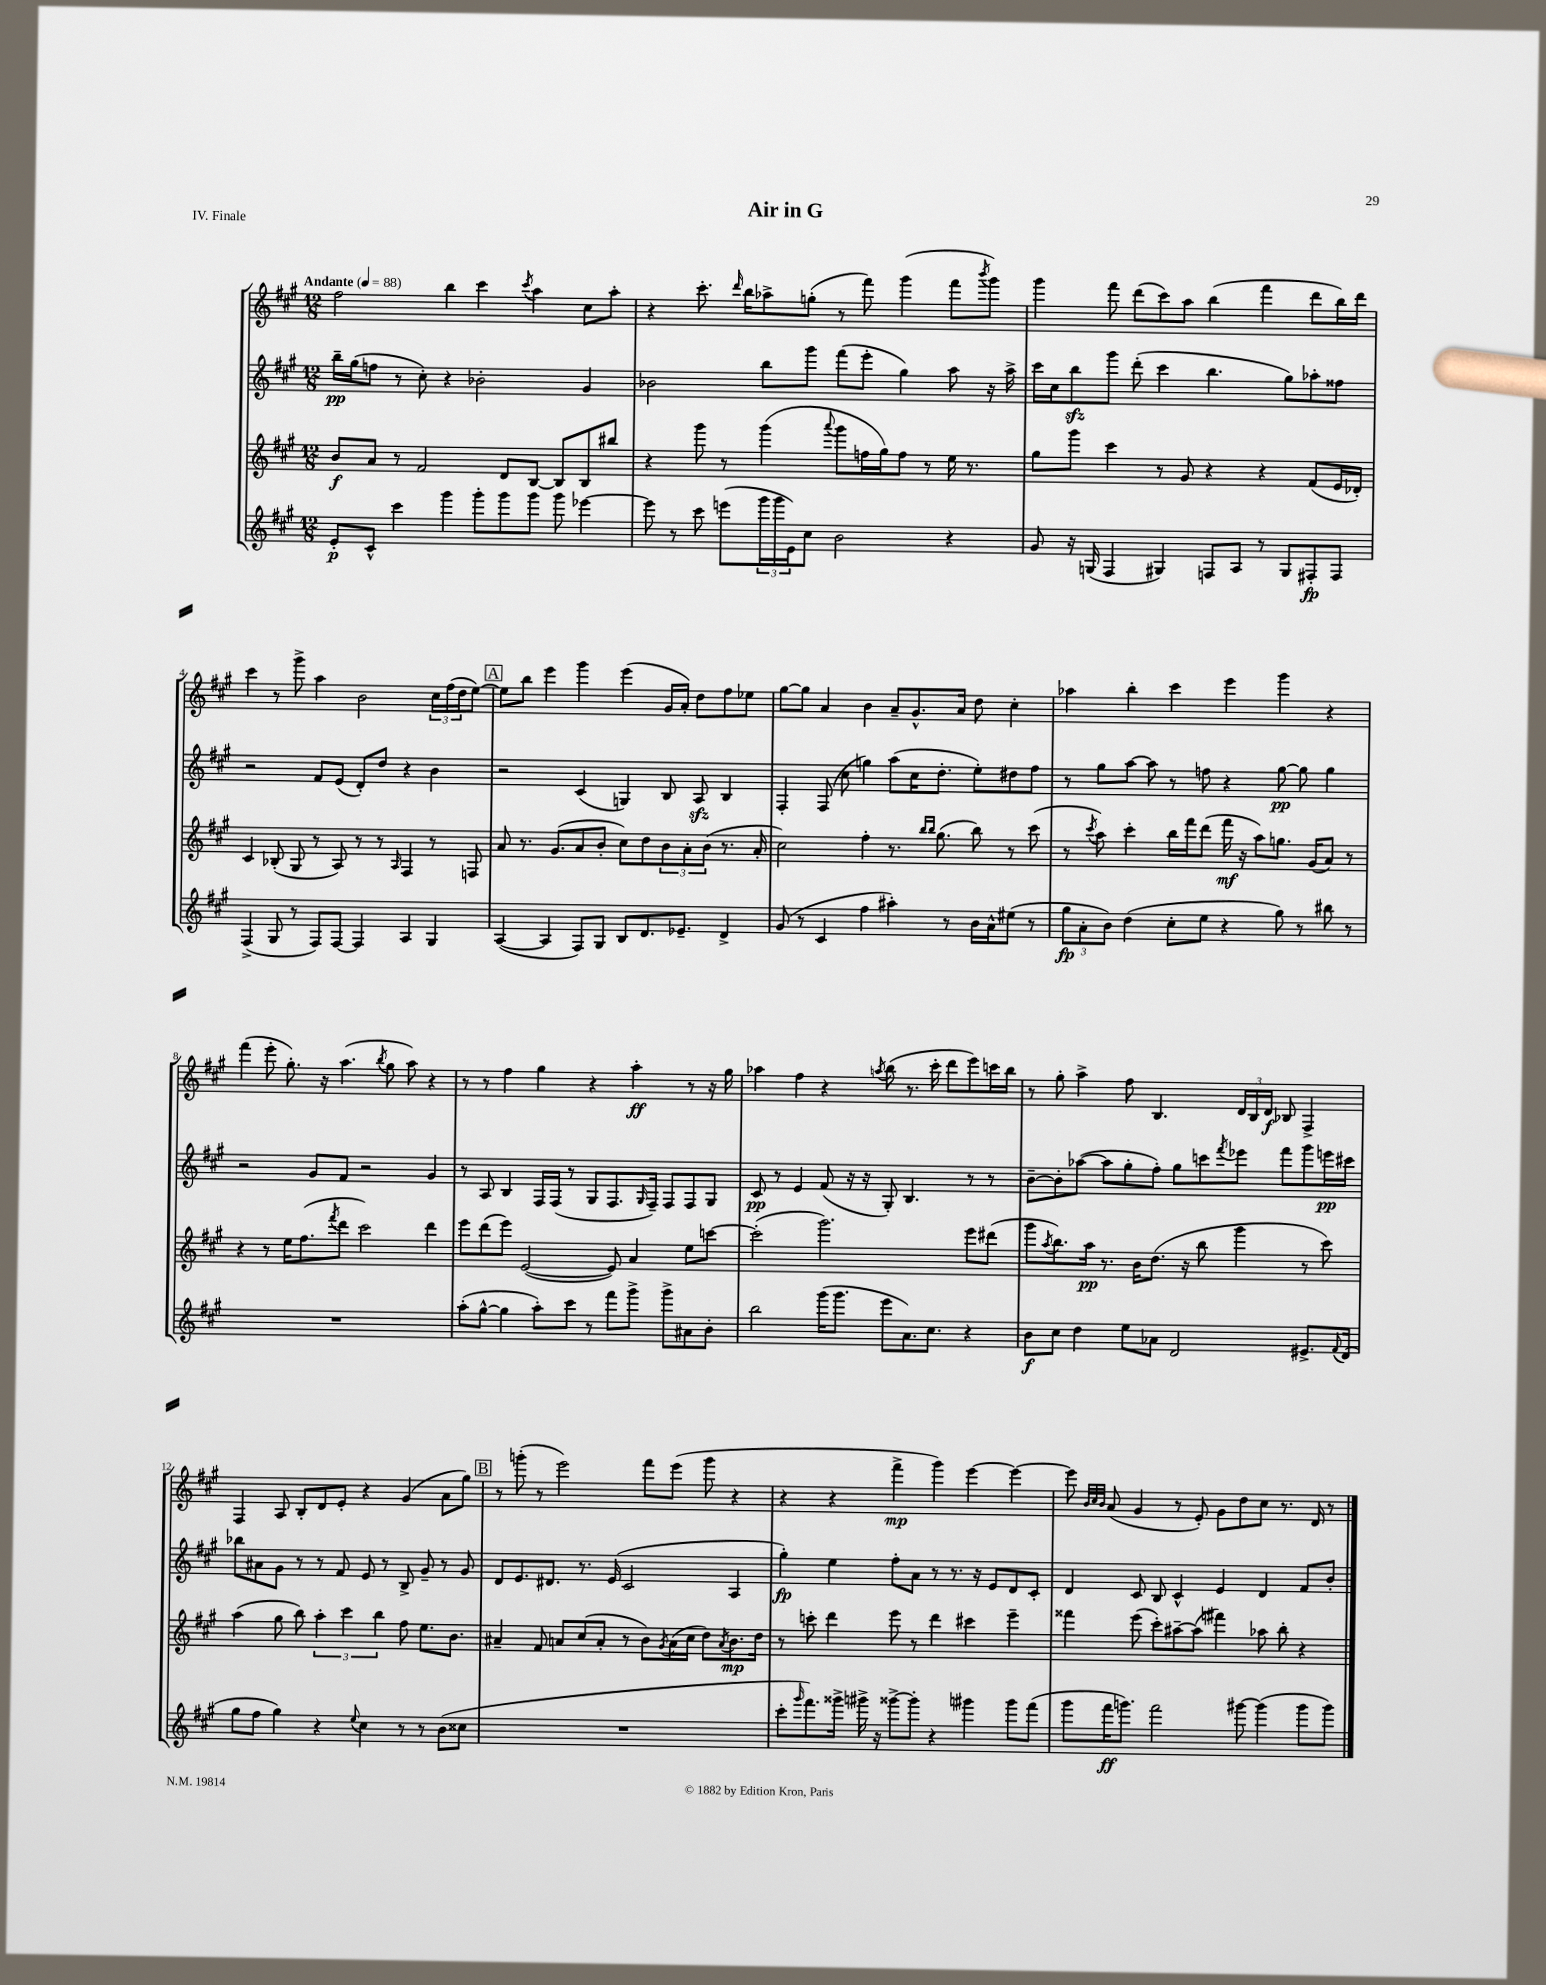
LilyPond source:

\header { title = "Air in G" piece = "IV. Finale" }
<<
\new StaffGroup <<
\new Staff = "s0" {
    \clef treble \key a \major \numericTimeSignature \time 12/8 \tempo "Andante" 4 = 88
    fis''2 b''4 cis'''4 \acciaccatura { cis'''8 } a''4 cis''8 a''8-. |
    r4 cis'''8.-. \grace { d'''16 } b''16 aes''8-> g''8-.( r8 fis'''8) gis'''4( fis'''8 \acciaccatura { b'''8 } gis'''8) |
    gis'''4 fis'''8 d'''8( cis'''8) a''8 b''4( fis'''4 d'''8 b''16) d'''16 |
    cis'''4 r8 gis'''8-> a''4 b'2 \tuplet 3/2 { cis''16 fis''16( d''16 } e''8~) |
    \mark \markup { \box "A" } e''8 b''8 e'''4 gis'''4 e'''4( gis'16 a'16-.) d''8 fis''8 ees''8 |
    gis''8~ gis''8 a'4 b'4 a'8-- gis'8.-^ a'16 d''8 cis''4-. |
    aes''4 b''4-. cis'''4 e'''4 gis'''4 r4 |
    fis'''4( e'''8-. gis''8.-.) r16 a''4.( \acciaccatura { b''8 } gis''8 a''8) r4 |
    r8 r8 fis''4 gis''4 r4 a''4-.\ff r8 r16 gis''16 |
    aes''4 fis''4 r4 \acciaccatura { a''8 } b''8( r8. cis'''16-. d'''8 e'''8) c'''16 b''16 |
    r8 gis''8-. a''4-> fis''8 b4. \tuplet 3/2 { d'16 b16 d'16\f } bes8 fis4-> |
    fis4 a8 b8-. d'8 e'8-. r4 gis'4( a'8 gis''8) |
    \mark \markup { \box "B" } r8 g'''8-.( r8 e'''2) fis'''8 e'''8( g'''8 r4 |
    r4 r4 fis'''4->\mp gis'''4) e'''4~ e'''4~ |
    e'''8 \grace { b'32 cis''32 b'32 } a'8( gis'4 r8 e'8-.) gis'8 d''8 cis''8 r8. d'16 r8 \bar "|." |
}
\new Staff = "s1" {
    \clef treble \key a \major \numericTimeSignature \time 12/8
    b''16--\pp gis''16( f''8 r8 cis''8-.) r4 bes'2-. gis'4 |
    bes'2 b''8 gis'''8 fis'''8( e'''8-. gis''4) a''8 r16 a''16-> |
    cis'''16 cis''16 b''8\sfz gis'''8 d'''8-.( cis'''4 b''4. gis''8) aes''8-. fisis''8 |
    r2 fis'8 e'8( d'8-.) d''8 r4 b'4 |
    \mark \markup { \box "A" } r2 cis'4( g4) b8 a8\sfz b4 |
    fis4-. fis8( cis''8 g''4) a''8( cis''16 d''8.-. e''8-.) dis''8 fis''8 |
    r8 gis''8 a''8~ a''8 r8 f''8 r4 gis''8~\pp gis''8 gis''4 |
    r2 gis'8 fis'8 r2 gis'4 |
    r8 a8 b4 fis16 fis16( r8 gis8 fis8. \grace { gis16 } fis16--) fis8 fis8 gis8 |
    cis'8\pp r8 e'4 fis'8( r16 r16 gis8-.) b4. r8 r8 |
    b'8~-- b'8-. aes''8~( aes''8 gis''8-. fis''8-.) gis''8 c'''8 \acciaccatura { fis'''8 } ees'''8 fis'''8 gis'''8 e'''16\pp cis'''16 |
    bes''8 ais'8 gis'8 r8 r8 fis'8 e'8 r8 b8-> gis'8-- r8 gis'8 |
    \mark \markup { \box "B" } d'8 e'8. dis'8. r8. e'16( cis'2 a4 |
    gis''4-.\fp) e''4 fis''8-. a'8 r8 r8. r16 e'8 d'8 cis'8-. |
    d'4 cis'8 b8 cis'4-^ e'4 d'4 fis'8 b'8-. \bar "|." |
}
\new Staff = "s2" {
    \clef treble \key a \major \numericTimeSignature \time 12/8
    b'8\f a'8 r8 fis'2 d'8 b8~ b8 b8 bis''8 |
    r4 gis'''8 r8 gis'''4( \appoggiatura { a'''8 } gis'''8 f''16 gis''16) f''8 r8 e''16 r8. |
    gis''8 gis'''8 cis'''4 r8 gis'8 r4 r4 fis'8( e'16 des'16-.) |
    cis'4 bes8-.( gis8 r8 a8) r8 r8 \grace { a16 } fis4 r8 f8 |
    \mark \markup { \box "A" } a'8 r8. gis'8.( a'8 b'8-. cis''8) d''8 \tuplet 3/2 { b'8 a'8-. b'8( } r8. a'16-. |
    cis''2) fis''4-. r8. \grace { b''16 b''16 } gis''8.( b''8) r8 cis'''8( |
    r8 \acciaccatura { cis'''8 } a''8) cis'''4-. b''16 fis'''16 d'''8( fis'''16\mf r16 a''8) g''8. gis'16( a'8) r8 |
    r4 r8 e''16 fis''8.( \acciaccatura { fis'''8 } d'''8 cis'''2) d'''4 |
    e'''8 d'''8( e'''8) e'2~( e'8) a'4 e''8 c'''8~ |
    c'''2-.( gis'''2.) e'''8 dis'''8( |
    gis'''8 \acciaccatura { a''8 } b''8.) a''16\pp r8. b'16 d''8.( r16 b''8 gis'''4 r8 cis'''8) |
    a''4( gis''8 b''8) \tuplet 3/2 { a''4-. cis'''4 b''4 } fis''8 e''8. b'8. |
    \mark \markup { \box "B" } ais'4-- fis'8 a'8 cis''8( a'8-. r8 b'8) \acciaccatura { gis'8 } a'16( cis''16 d''8) \acciaccatura { a'8 } b'8.\mp d''16 |
    r8 c'''8-. d'''4 e'''8 r8 d'''4 cis'''4 e'''4-- |
    fisis'''4 e'''8( cis'''8-.) ais''8~-- ais''8( fis'''4) aes''8 b''8-. r4 \bar "|." |
}
\new Staff = "s3" {
    \clef treble \key a \major \numericTimeSignature \time 12/8
    e'8-.\p cis'8-^ cis'''4 gis'''4 gis'''8-. gis'''8 gis'''8 gis'''8 ees'''4~ |
    ees'''8 r8 cis'''8 e'''8( \tuplet 3/2 { gis'''16 gis'''16 e'16) } cis''8 b'2 r4 |
    gis'8 r16 g16( fis4 gis4) f8 a8 r8 gis8 fis8-.\fp fis8 |
    fis4->( gis8 r8 fis8) fis8~ fis4 a4 gis4 |
    \mark \markup { \box "A" } a4~( a4 fis8) gis8 b8 d'8. ees'8.-- d'4-> |
    gis'8( r8 cis'4 fis''4 ais''4-.) r8 b'16 a'16-^ eis''8( r8 |
    \tuplet 3/2 { gis''8\fp a'8-. b'8) } d''4( cis''8-. e''8 r4 gis''8) r8 bis''8 r8 |
    R1. |
    a''8-.( gis''8~-^ gis''4 a''8-.) cis'''8 r8 fis'''8 gis'''8-> gis'''8-> ais'8 b'8-. |
    b''2 gis'''16( gis'''8. e'''8 a'8.) cis''8. r4 |
    b'8\f cis''8 d''4 e''8 aes'8 d'2 eis'8.-> \appoggiatura { fis'8 } d'16( |
    gis''8 fis''8 gis''4) r4 \appoggiatura { e''8 } cis''4 r8 r8 b'8( cisis''8 |
    \mark \markup { \box "B" } R1. |
    cis'''8-. \grace { gis'''16 } fis'''8.) gisis'''16-> gis'''16-> r16 gisis'''8~-> gisis'''8-. r4 gis'''4 gis'''8 fis'''8( |
    gis'''8 fis'''16\ff g'''8.) fis'''2 gis'''8~ gis'''4( gis'''8 gis'''8) \bar "|." |
}
>>
>>
